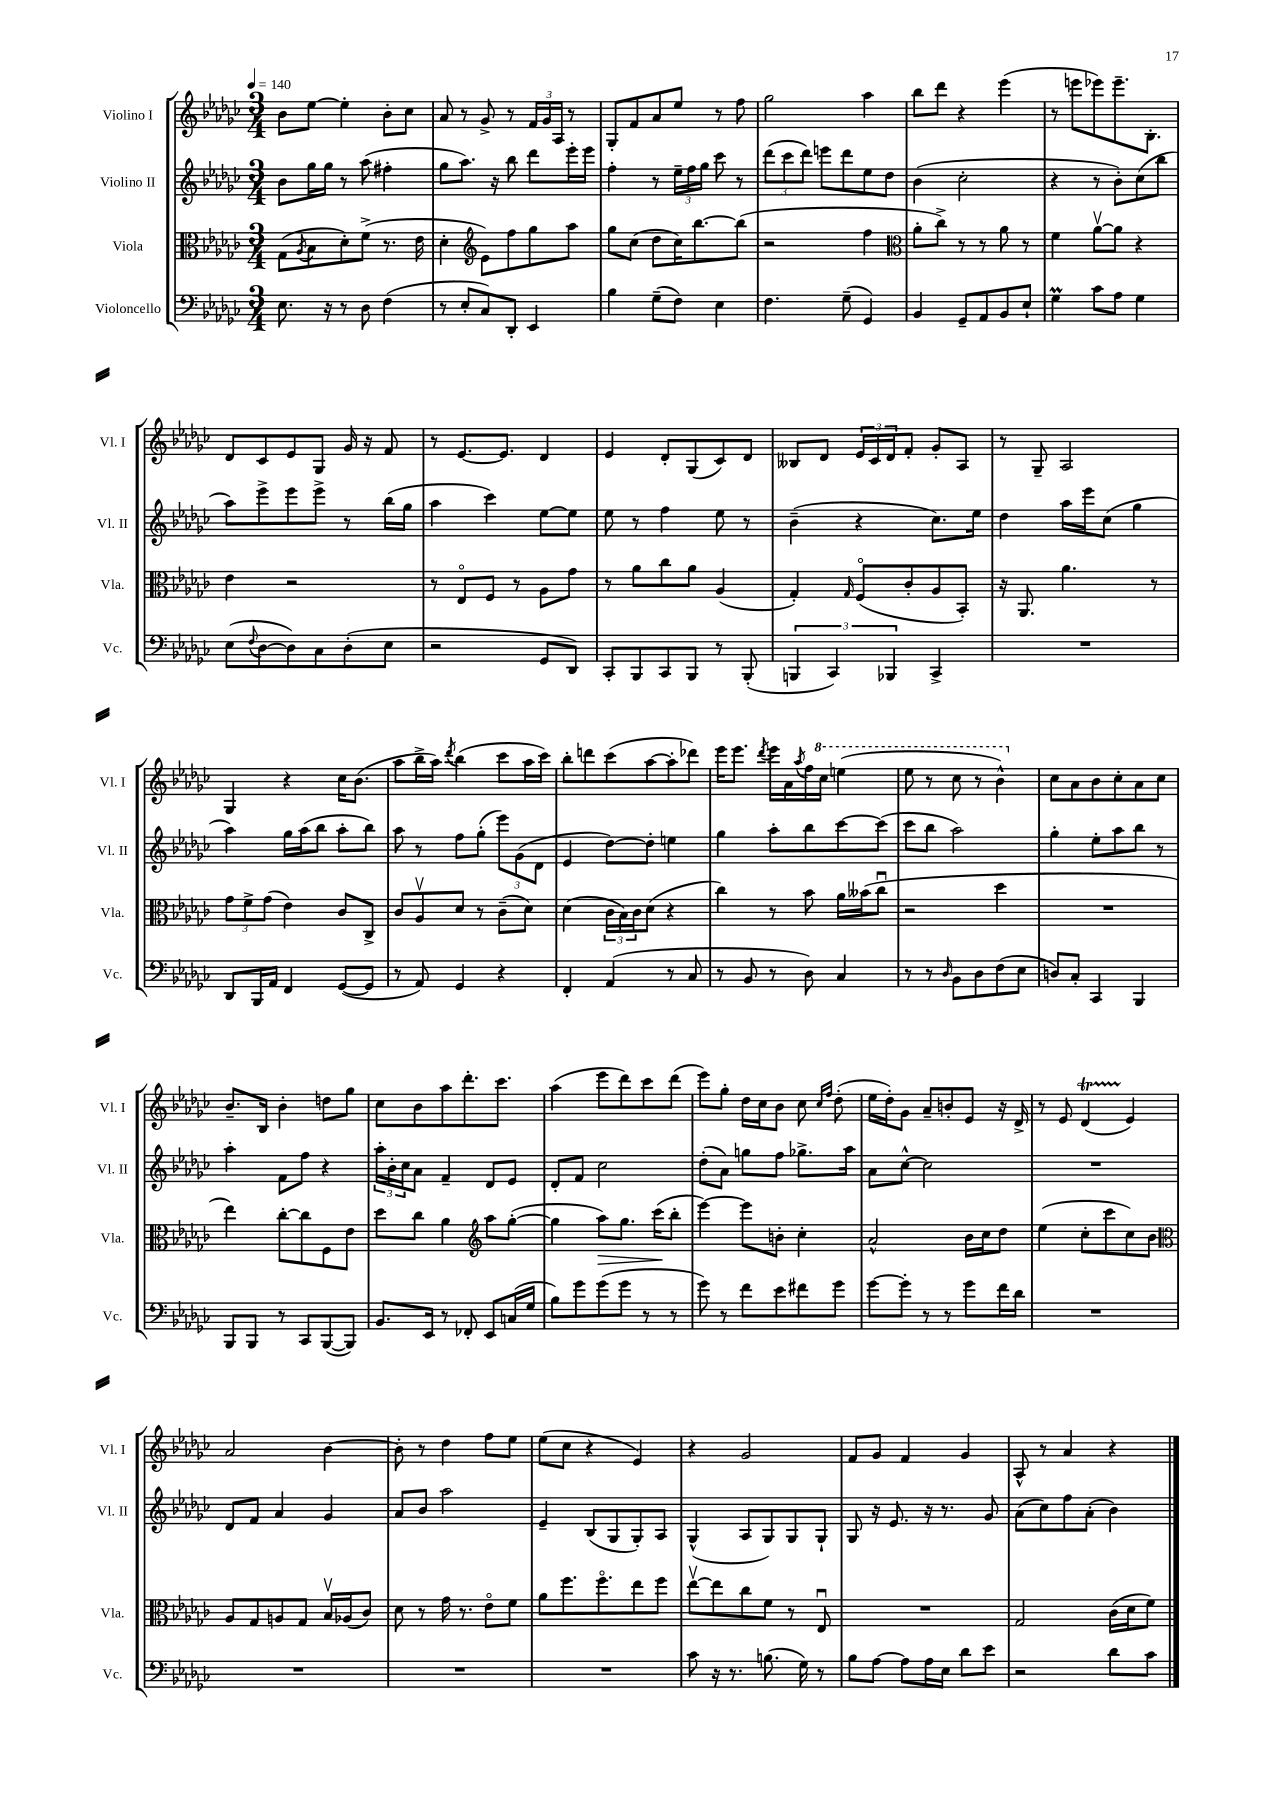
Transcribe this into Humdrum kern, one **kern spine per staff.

**kern	**kern	**dynam	**kern	**kern
*part4	*part3	*part3	*part2	*part1
*staff4	*staff3	*staff3	*staff2	*staff1
*I"Violoncello	*I"Viola	*	*I"Violino II	*I"Violino I
*I'Vc.	*I'Vla.	*	*I'Vl. II	*I'Vl. I
*clefF4	*clefC3	*	*clefG2	*clefG2
*k[b-e-a-d-g-c-]	*k[b-e-a-d-g-c-]	*	*k[b-e-a-d-g-c-]	*k[b-e-a-d-g-c-]
*M3/4	*M3/4	*	*M3/4	*M3/4
*MM140	*MM140	*	*MM140	*MM140
=1	=1	=1	=1	=1
8.E-\	(8G-\L	.	8b-\L	8b-\L
.	8qA-/	.	.	.
.	8B-\	.	16gg-\L	[8ee-\J
16r	.	.	16gg-\JJ	.
8r	8d-'\)	.	8r	4ee-'\]
8D-\	(8f^\J	.	(8aa-\	.
(4F\	8.r	.	4ff#X'\	8b-'\L
.	.	.	.	8cc-\J
.	16e-\	.	.	.
=2	=2	=2	=2	=2
8r	4d-'\	.	8gg-\L	8a-/
8E-'/L	.	.	8.aa-\J)	8r
*	*clefG2	*	*	*
8C-/)	8e-\L)	.	.	8g-^/
.	.	.	16r	.
8DD-'/J	8ff\	.	8bb-\	8r
4EE-/	8gg-\	.	8ddd-\L	24f/LL
.	.	.	.	24g-/
.	.	.	.	24A-/JJ
.	8aa-\J	.	16eee-'\L	8r
.	.	.	16eee-\JJ	.
=3	=3	=3	=3	=3
4B-\	8gg-\L	.	4ff'\	8G-'/L
.	(8cc-\J	.	.	8f/
(8G-~\L	8dd-\L	.	8r	8a-/
8F\J)	16cc-\K)	.	24ee-~\LL	8ee-/J
.	.	.	24ff\	.
.	[8.bb-\	.	.	.
.	.	.	24gg-\JJ	.
4E-\	.	.	8ccc-\	8r
.	(8bb-\J]	.	8r	8ff\
=4	=4	=4	=4	=4
4.F\	2r	.	(12ddd-\L	2gg-\
.	.	.	12ccc-\	.
.	.	.	12ddd-\J)	.
.	.	.	8eeen\L	.
(8G-~\	.	.	8ddd-\	.
4GG-/)	4ff\	.	8ee-\	4aa-\
.	.	.	8dd-\J	.
=5	=5	=5	=5	=5
*	*clefC3	*	*	*
4BB-/	8a-'\L	.	(4b-\	8bb-\L
.	8cc-^\J)	.	.	8ddd-\J
8GG-~/L	8r	.	2cc-'\	4r
8AA-/	8r	.	.	.
8BB-/	8a-\	.	.	(4eee-\
8E-`/J	8r	.	.	.
=6	=6	=6	=6	=6
4G-M\	4f\	.	4r	8r
.	.	.	.	8eeen\L
8c-\L	[8a-v\L	.	8r	8eee-X\)
8A-\J	8a-\J]	.	8b-'\L)	8.eee-~\
4G-\	4r	.	(8cc-\	.
.	.	.	.	8.B-'\J
.	.	.	8bb-\J	.
!!LO:LB:g=z
=7	=7	=7	=7	=7
(8E-\L	4e-\	.	8aa-\L)	8d-/L
8qqF/	.	.	.	.
[8D-\	.	.	8eee-^\	8c-/
8D-\])	2r	.	8eee-\	8e-/
8C-\	.	.	8eee-^\J	8G-/J
(8D-'\	.	.	8r	16g-/
.	.	.	.	16r
8E-\J	.	.	(16bb-\LL	8f/
.	.	.	16gg-\JJ	.
=8	=8	=8	=8	=8
2r	8r	.	4aa-\	8r
.	8E-/L	.	.	[8.e-/L
.	8F/J	.	4ccc-\)	.
.	.	.	.	8.e-/J]
.	8r	.	.	.
8GG-/L	8A-\L	.	[8ee-\L	4d-/
8DD-/J)	8g-\J	.	8ee-\J]	.
=9	=9	=9	=9	=9
8CC-'/L	8r	.	8ee-\	4e-/
8BBB-/	8a-\L	.	8r	.
8CC-/	8cc-\	.	4ff\	8d-'/L
8BBB-/J	8a-\J	.	.	(8G-/
8r	(4A-/	.	8ee-\	8c-/)
(8BBB-'/	.	.	8r	8d-/J
=10	=10	=10	=10	=10
6BBBn/	4G-'/)	.	(4b-~\	8B--X/L
.	.	.	.	8d-/J
6CC-/)	.	.	.	.
.	16qqG-/	.	.	.
.	(8F/L	.	4r	24e-/LL
.	.	.	.	24c-/
6BBB-X/	.	.	.	24d-/J
.	8c-'/	.	.	8f'/J
4CC-^/	8A-/	.	8.cc-\L)	8g-'/L
.	8BB-'/J)	.	.	8A-/J
.	.	.	16ee-\Jk	.
=11	=11	=11	=11	=11
2.r	16r	.	4dd-\	8r
.	8.AA-/	.	.	.
.	.	.	.	8G-~/
.	4.a-\	.	16aa-\LL	2A-/
.	.	.	16eee-\J	.
.	.	.	(8cc-\J	.
.	.	.	4gg-\	.
.	8r	.	.	.
!!LO:LB:g=z
=12	=12	=12	=12	=12
8DD-/L	12g-\L	.	4aa-\)	4G-/
.	12f^\	.	.	.
16BBB-/L	.	.	.	.
.	(12g-\J	.	.	.
16AA-/JJ	.	.	.	.
4FF/	4e-\)	.	16gg-\LL	4r
.	.	.	(16aa-\J	.
.	.	.	8bb-\J	.
([8GG-/L	8c-/L	.	8aa-'\L	16cc-\KL
.	.	.	.	(8.b-\J
8GG-/J]	8C-^/J	.	8bb-\J)	.
=13	=13	=13	=13	=13
8r	8c-/L	.	8aa-\	8aa-\L
8AA-/)	8A-v/	.	8r	16bb-^\L
.	.	.	.	16aa-\JJ)
.	.	.	.	8qddd-/
4GG-/	8d-/J	.	8ff\L	(4bb-\
.	8r	.	(8gg-'\J	.
4r	(8c-~\L	.	12eee-\L)	8ccc-\L
.	.	.	(12g-\	.
.	8d-\J)	.	.	16aa-\L
.	.	.	12d-\J	.
.	.	.	.	16ccc-\JJ)
=14	=14	=14	=14	=14
4FF'/	(4d-\	.	4e-/	8bb-'\L
.	.	.	.	8dddn\
(4AA-/	24c-\LL	.	[8dd-\L)	(8ccc-\
.	24B-\)	.	.	.
.	24c-\J	.	.	.
.	(8d-\J	.	8dd-'\J]	[8aa-\
8r	4r	.	4een\	8aa-'\]
8C-/	.	.	.	8ddd-X\J)
=15	=15	=15	=15	=15
8r	4cc-\)	.	4gg-\	16eee-\KL
.	.	.	.	8.eee-\J
8BB-/	.	.	.	.
.	.	.	.	8qddd-/
8r	8r	.	8aa-'\L	16eee-\LL
.	.	.	.	16a-\
.	.	.	.	8qaa-/
8D-\)	8b-\	.	8bb-\	16ff\
*	*	*	*	*8va
.	.	.	.	16ccc-\JJ
4C-/	16a-\LL	.	[8ccc-\	(4eeen\
.	(16b--X\J	.	.	.
.	8cc-u\J	.	(8ccc-\J]	.
=16	=16	=16	=16	=16
8r	2r	.	8ccc-\L	8eee-\
8r	.	.	8bb-\J	8r
16qqD-/	.	.	.	.
8BB-\L	.	.	2aa-\)	8ccc-\
8D-\	.	.	.	8r
(8F\	4dd-\	.	.	4bb-^^\)
8E-\J	.	.	.	.
=17	=17	=17	=17	=17
*	*	*	*	*X8va
8Dn/L)	2.r	.	4gg-'\	8cc-\L
8C-'/J	.	.	.	8a-\
4CC-/	.	.	8ee-'\L	8b-\
.	.	.	8aa-\	8cc-'\
4BBB-/	.	.	8bb-\J	8a-\
.	.	.	8r	8cc-\J
!!LO:LB:g=z
=18	=18	=18	=18	=18
8BBB-/L	4ee-\)	.	4aa-'\	8.b-~/L
8BBB-/J	.	.	.	.
.	.	.	.	16B-/Jk
8r	[8cc-'\L	.	8f\L	4b-'\
8CC-/L	8cc-\]	.	8ff\J	.
([8BBB-/	8F\	.	4r	8ddn\L
8BBB-/J])	8e-\J	.	.	8gg-\J
=19	=19	=19	=19	=19
8.BB-/L	8dd-\L	.	24aa-'\LL	8cc-\L
.	.	.	24b-'\	.
.	.	.	24cc-\J	.
.	8cc-\J	.	8a-\J	8b-\
16EE-/Jk	.	.	.	.
8r	4a-\	.	4f~/	8aa-\
8FF-X'/	.	.	.	8.ddd-'\
*	*clefG2	*	*	*
8EE-/L	8aa-\L	.	8d-/L	.
.	.	.	.	8.ccc-\J
(16Cn/L	([8gg-'\J	.	8e-/J	.
16G-/JJ	.	.	.	.
=20	=20	=20	=20	=20
8B-\L)	4gg-\]	.	8d-'/L	(4aa-\
8g-\	.	.	8f/J	.
!	!	!LO:HP:b	!	!
(8g-\	8aa-\L)	>	2cc-\	8eee-\L
8g-\J	8.gg-\J	.	.	8ddd-\)
8r	.	.	.	8ccc-\
.	(16ccc-\KL	.	.	.
8r	8bb-'\J	]	.	(8ddd-\J
=21	=21	=21	=21	=21
8g-\)	[4eee-\)	.	(8dd-'\L	8eee-\L)
8r	.	.	8a-\J)	8gg-'\J
8f\L	8eee-\L]	.	8ggn\L	16dd-\LL
.	.	.	.	16cc-\J
8e-\	8bn'\J	.	8ff\J	8b-\J
8f#X\	4cc-'\	.	8.gg-X^\L	8cc-\
.	.	.	.	16qqcc-/LL
.	.	.	.	16qqff/JJ
8g-\J	.	.	.	(8dd-'\
.	.	.	16aa-\Jk	.
=22	=22	=22	=22	=22
[8g-\L	2a-^^/	.	8a-\L	16ee-\LL
.	.	.	.	16dd-'\J)
8g-'\J]	.	.	[8cc-^^\J	8g-\J
8r	.	.	2cc-\]	8a-~/L
8r	.	.	.	8bn'/
8g-\L	16b-\LL	.	.	8e-/J
.	16cc-\J	.	.	.
16f\L	8dd-\J	.	.	16r
16d-\JJ	.	.	.	16d-^/
=23	=23	=23	=23	=23
2.r	(4ee-\	.	2.r	8r
.	.	.	.	8e-/
.	8cc-'\L	.	.	(4d-T/
.	8ccc-\	.	.	.
.	8cc-\)	.	.	4e-/)
.	8b-\J	.	.	.
!!LO:LB:g=z
=24	=24	=24	=24	=24
*	*clefC3	*	*	*
2.r	8A-/L	.	8d-/L	2a-/
.	8G-/	.	8f/J	.
.	8An/	.	4a-/	.
.	8G-/J	.	.	.
.	16B-v/LL	.	4g-/	[4b-\
.	(16A-X/J	.	.	.
.	8c-/J)	.	.	.
=25	=25	=25	=25	=25
2.r	8d-\	.	8a-/L	8b-'\]
.	8r	.	8b-/J	8r
.	16g-\	.	2aa-\	4dd-\
.	8.r	.	.	.
.	8e-\L	.	.	8ff\L
.	8f\J	.	.	8ee-\J
=26	=26	=26	=26	=26
2.r	8a-\L	.	4e-~/	(8ee-\L
.	8.ff\	.	.	8cc-\J
.	.	.	(8B-/L	4r
.	8.ff\	.	.	.
.	.	.	8G-/	.
.	8ee-\	.	8G-'/)	4e-/)
.	8ff\J	.	8A-/J	.
=27	=27	=27	=27	=27
8c-\	[8ee-v\L	.	(4G-^^/	4r
16r	8ee-\]	.	.	.
8.r	.	.	.	.
.	8cc-\	.	8A-/L	2g-/
(8.Bn\	8f\J	.	8G-/)	.
.	8r	.	8G-/	.
16G-\)	.	.	.	.
8r	8E-u/	.	8G-`/J	.
=28	=28	=28	=28	=28
8B-\L	2.r	.	8G-/	8f/L
[8A-\J	.	.	16r	8g-/J
.	.	.	8.e-/	.
8A-\L]	.	.	.	4f/
16A-\L	.	.	16r	.
16E-\JJ	.	.	8.r	.
8d-\L	.	.	.	4g-/
8e-\J	.	.	8g-/	.
=29	=29	=29	=29	=29
2r	2G-/	.	(8a-\L	8A-^^/
.	.	.	8cc-\)	8r
.	.	.	8ff\	4a-/
.	.	.	(8a-'\J	.
8d-\L	(16c-\LL	.	4b-\)	4r
.	16d-\J	.	.	.
8c-\J	8f\J)	.	.	.
==	==	==	==	==
*-	*-	*-	*-	*-
